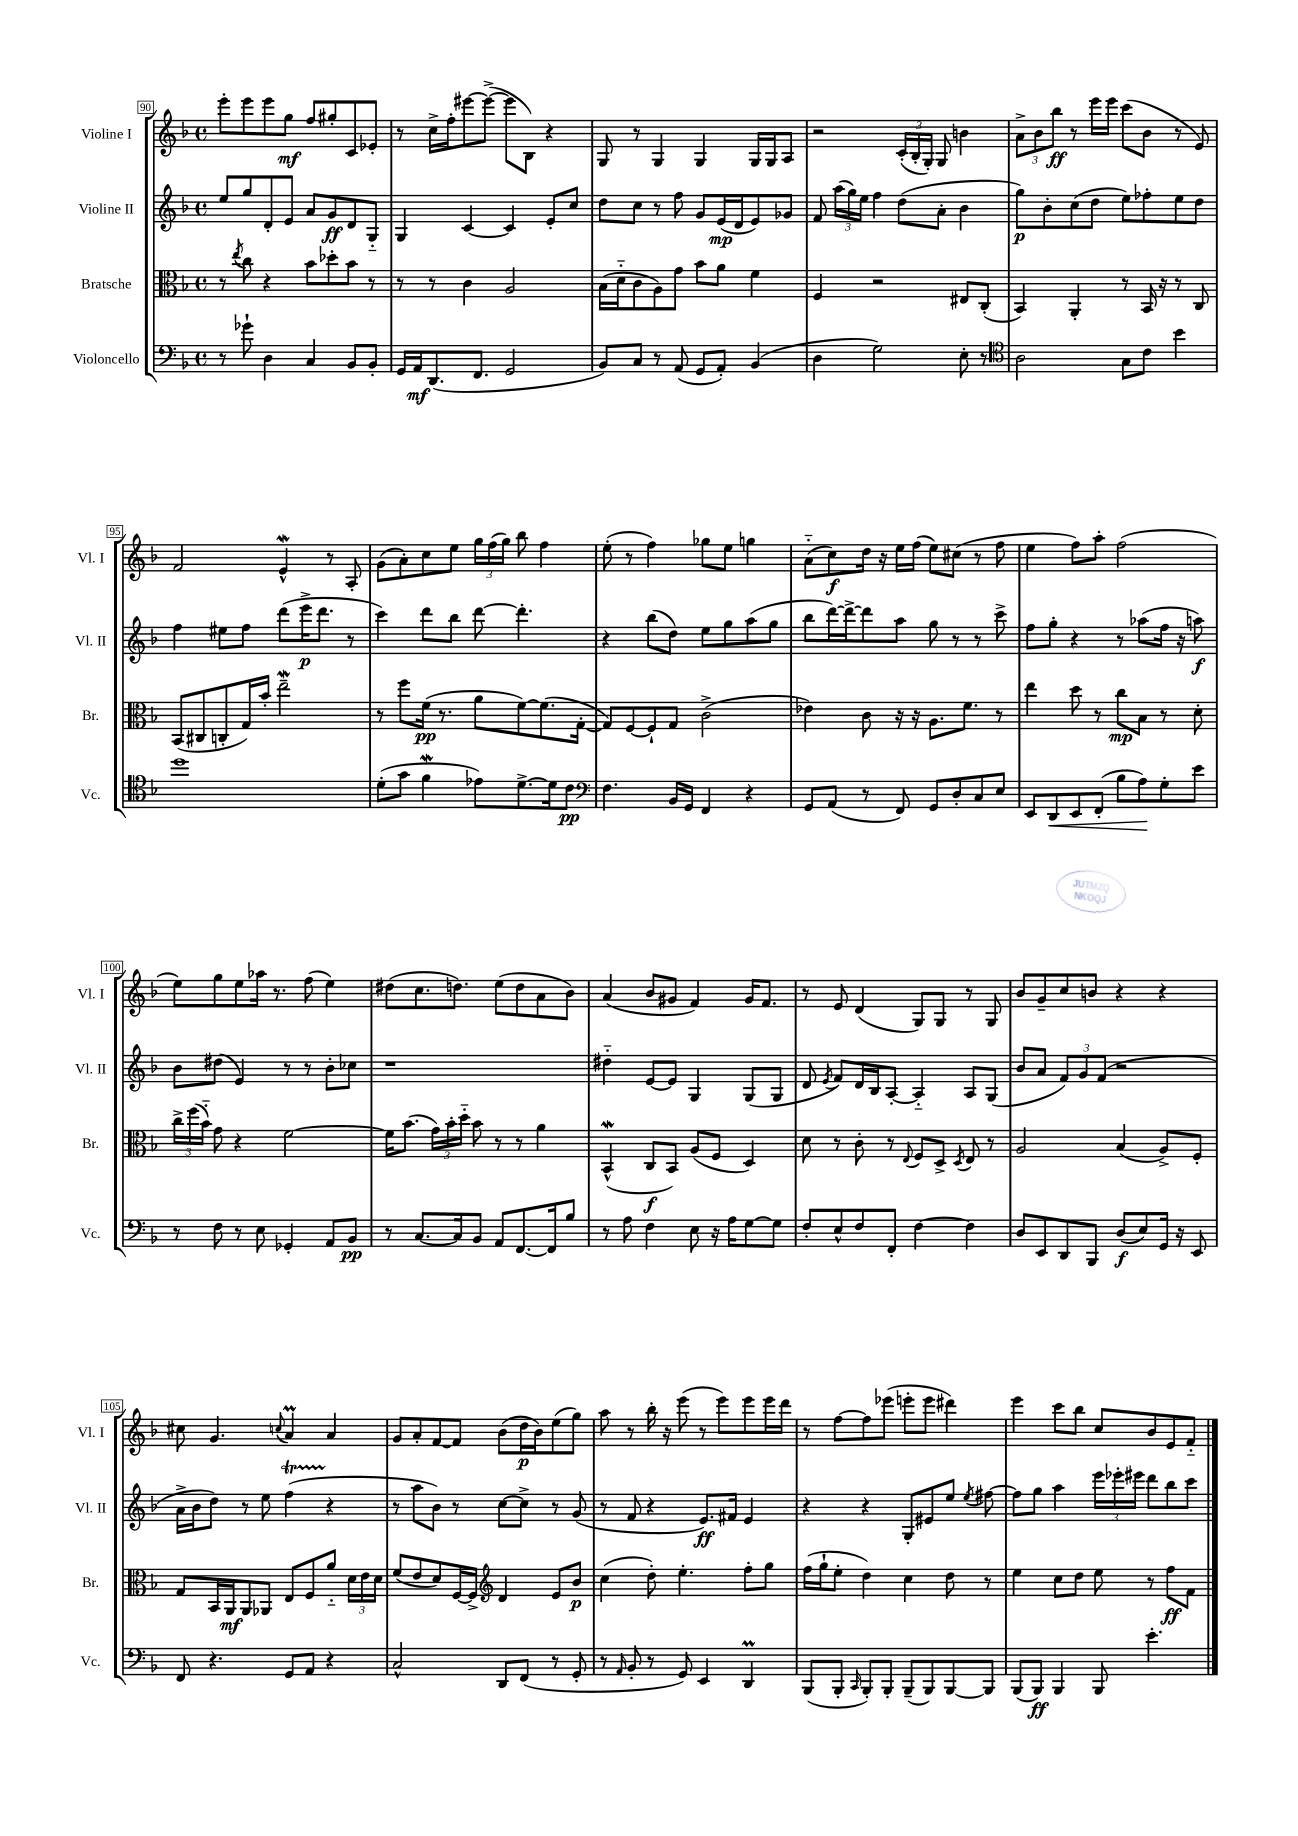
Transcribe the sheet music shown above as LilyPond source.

<<
\new StaffGroup <<
\new Staff = "s0" \with { instrumentName = "Violine I" shortInstrumentName = "Vl. I" } {
    \clef treble \key f \major \defaultTimeSignature \time 4/4
    \autoBeamOff e'''8[-. e'''8 e'''8 g''8]\mf f''8[ gis''8-. c'8 ees'8]-. |
    r8 c''16[-> f''16-. eis'''8~ eis'''8]~->( eis'''8[ bes8]) r4 |
    g8 r8 g4 g4 g16[ g16 a8] |
    r2 \tuplet 3/2 { c'16[-.( bes16-. g16]-.) } g8 b'4 |
    \tuplet 3/2 { a'8[-> bes'8 bes''8]\ff } r8 e'''16[ e'''16] c'''8[( bes'8] r8 e'8) |
    f'2 e'4-^\mordent r8 a8-. |
    g'8[( a'8-.) c''8 e''8] \tuplet 3/2 { g''16[ f''16( g''16]) } bes''8 f''4 |
    e''8-.( r8 f''4) ges''8[ e''8] g''4 |
    a'8[-_( c''8\f) d''16] r16 e''16[ f''16]( e''8[) cis''8]( r8 f''8 |
    e''4 f''8[) a''8]-. f''2( |
    e''8[) g''8 e''8 aes''16] r8. f''8( e''4) |
    dis''8[( c''8. d''8.]) e''8[( d''8 a'8 bes'8]) |
    a'4( bes'8[ gis'8] f'4) gis'16[ f'8.] |
    r8 e'8 d'4( g8[) g8] r8 g8 |
    bes'8[ g'8-- c''8 b'8] r4 r4 |
    cis''8 g'4. \appoggiatura { c''8 } a'4\prall a'4 |
    g'8[ a'8-. f'8~ f'8] bes'8[( d''16\p bes'16) e''8( g''8]) |
    a''8 r8 bes''16-. r16 e'''8( r8 e'''8[) e'''8 e'''16 d'''16] |
    r8 f''8[~ f''8 ees'''8]( e'''8[-. e'''8] dis'''4) |
    e'''4 c'''8[ bes''8] c''8[ bes'8 e'8 f'8]-_ \bar "|." |
}
\new Staff = "s1" \with { instrumentName = "Violine II" shortInstrumentName = "Vl. II" } {
    \clef treble \key f \major \defaultTimeSignature \time 4/4
    \autoBeamOff e''8[ g''8 d'8-. e'8] a'8[ g'8\ff d'8 g8]-_ |
    g4 c'4~ c'4 e'8[-. c''8] |
    d''8[ c''8] r8 f''8 g'8[ e'16\mp( d'16 e'8) ges'8] |
    f'8 \tuplet 3/2 { a''16[( g''16) e''16] } f''4 d''8[( a'8]-. bes'4 |
    g''8[\p) bes'8-. c''8( d''8] e''8[) fes''8-. e''8 d''8] |
    f''4 eis''8[ f''8] d'''8[( e'''16->\p d'''8.] r8 |
    c'''4) d'''8[ bes''8] d'''8~ d'''4.-. |
    r4 bes''8[( d''8]) e''8[ g''8 a''8( g''8] |
    bes''8[ d'''16~) d'''16~-> d'''8 a''8] g''8 r8 r8 c'''8-> |
    f''8[ g''8]-. r4 r8 aes''8[( f''16] r16 a''8\f) |
    bes'8[ dis''8]( e'4) r8 r8 bes'8[-. ces''8] |
    r1 |
    dis''4-_ e'8[~ e'8] g4 g8[( g8] |
    d'8 \acciaccatura { e'8 } f'8[) d'16 bes16 a8]~-. a4-_ a8[ g8]( |
    bes'8[ a'8] \tuplet 3/2 { f'8[) g'8 f'8]( } r2 |
    a'16[-> bes'16 d''8]) r8 e''8 f''4\startTrillSpan( r4\stopTrillSpan |
    r8 a''8[ bes'8]) r8 c''8[~ c''8]-> r8 g'8( |
    r8 f'8 r4 e'8.[\ff) fis'16] e'4 |
    r4 r4 g8[-. eis'8 e''8] \acciaccatura { e''8 } fis''8~ |
    fis''8[ g''8] a''4 \tuplet 3/2 { e'''16[ ees'''16-. eis'''16] } d'''8[ bes''8 c'''8] \bar "|." |
}
\new Staff = "s2" \with { instrumentName = "Bratsche" shortInstrumentName = "Br." } {
    \clef alto \key f \major \defaultTimeSignature \time 4/4
    \autoBeamOff r8 \acciaccatura { e''8 } c''8 r4 bes'8[ des''8-. bes'8] r8 |
    r8 r8 c'4 a2 |
    bes16[( d'16-_ c'8 a8) g'8] bes'8[ a'8] f'4 |
    f4 r2 eis8[ c8]-.( |
    bes,4) a,4-. r8 bes,16 r16 r8 c8 |
    bes,8[( cis8 c8-. g16) bes'16]-. e''2--\mordent |
    r8 f''8[ f'16]\pp( r8. a'8[ f'8~) f'8.( g16]~-. |
    g8[) f8~ f8-! g8] c'2->( |
    ees'4) c'8 r16 r16 a8.[ f'8.] r8 |
    e''4 d''8 r8 c''8[\mp bes8] r8 d'8-. |
    \tuplet 3/2 { c''16[-> f''16( bes'16]-_) } g'8 r4 f'2~ |
    f'16[ bes'8.]( \tuplet 3/2 { g'16[) bes'16-. d''16]-_ } bes'8 r8 r8 a'4 |
    bes,4-^\mordent( c8[\f bes,8]) a8[( f8] d4) |
    d'8 r8 c'8-. r8 \appoggiatura { e8 } f8[ d8]-> \acciaccatura { d8 } e8 r8 |
    a2 bes4( a8[->) f8]-. |
    g8[ bes,16 a,16\mf a,8 aes,8] e8[ f8 a'8]-_ \tuplet 3/2 { d'16[ e'16 d'16] } |
    f'8[( e'8 d'8) f16~ f16]-> \clef treble d'4 e'8[ bes'8]\p |
    c''4( d''8-.) e''4.-. f''8[-. g''8] |
    f''16[( g''16-! e''8]-. d''4) c''4 d''8 r8 |
    e''4 c''8[ d''8] e''8 r8 f''8[\ff f'8] \bar "|." |
}
\new Staff = "s3" \with { instrumentName = "Violoncello" shortInstrumentName = "Vc." } {
    \clef bass \key f \major \defaultTimeSignature \time 4/4
    \autoBeamOff r8 ges'8-! d4 c4 bes,8[ bes,8]-. |
    g,16[ a,16\mf d,8.( f,8.] g,2 |
    bes,8[) c8] r8 a,8( g,8[ a,8]-.) bes,4( |
    d4 g2) e8-. r8 |
    \clef tenor a2 g8[ c'8] bes'4 |
    d''1 |
    d'8[-.( g'8] f'4\mordent ees'8[) d'8.~-> d'16 c'8]\pp |
    \clef bass f4. bes,16[ g,16] f,4 r4 |
    g,8[ a,8]( r8 f,8) g,8[ d8-. c8 e8] |
    e,8[ d,8\< e,8 f,8]-.( bes8[ a8\!) g8-. e'8] |
    r8 f8 r8 e8 ges,4-. a,8[ bes,8]\pp |
    r8 c8.[~ c16 bes,8] a,8[ f,8.~ f,16 bes8] |
    r8 a8 f4 e8 r16 a16[ g8~ g8] |
    f8[-. e8-^ f8 f,8]-. f4~ f4 |
    d8[ e,8 d,8 bes,,8] d8[\f( e8) g,16] r16 e,8 |
    f,8 r4. g,8[ a,8] r4 |
    c2-^ d,8[ f,8]( r8 g,8-. |
    r8 \grace { a,16 } bes,8-. r8 g,8) e,4 d,4\prall |
    bes,,8[( bes,,8]-. \grace { c,16 } bes,,8[-.) bes,,8]-. bes,,8[--( bes,,8) bes,,8~ bes,,8] |
    bes,,8[( bes,,8]\ff) bes,,4 bes,,8 e'4.-. \bar "|." |
}
>>
>>
\layout { \context { \Score currentBarNumber = #90 \override BarNumber.stencil = #(make-stencil-boxer 0.1 0.3 ly:text-interface::print) } }
